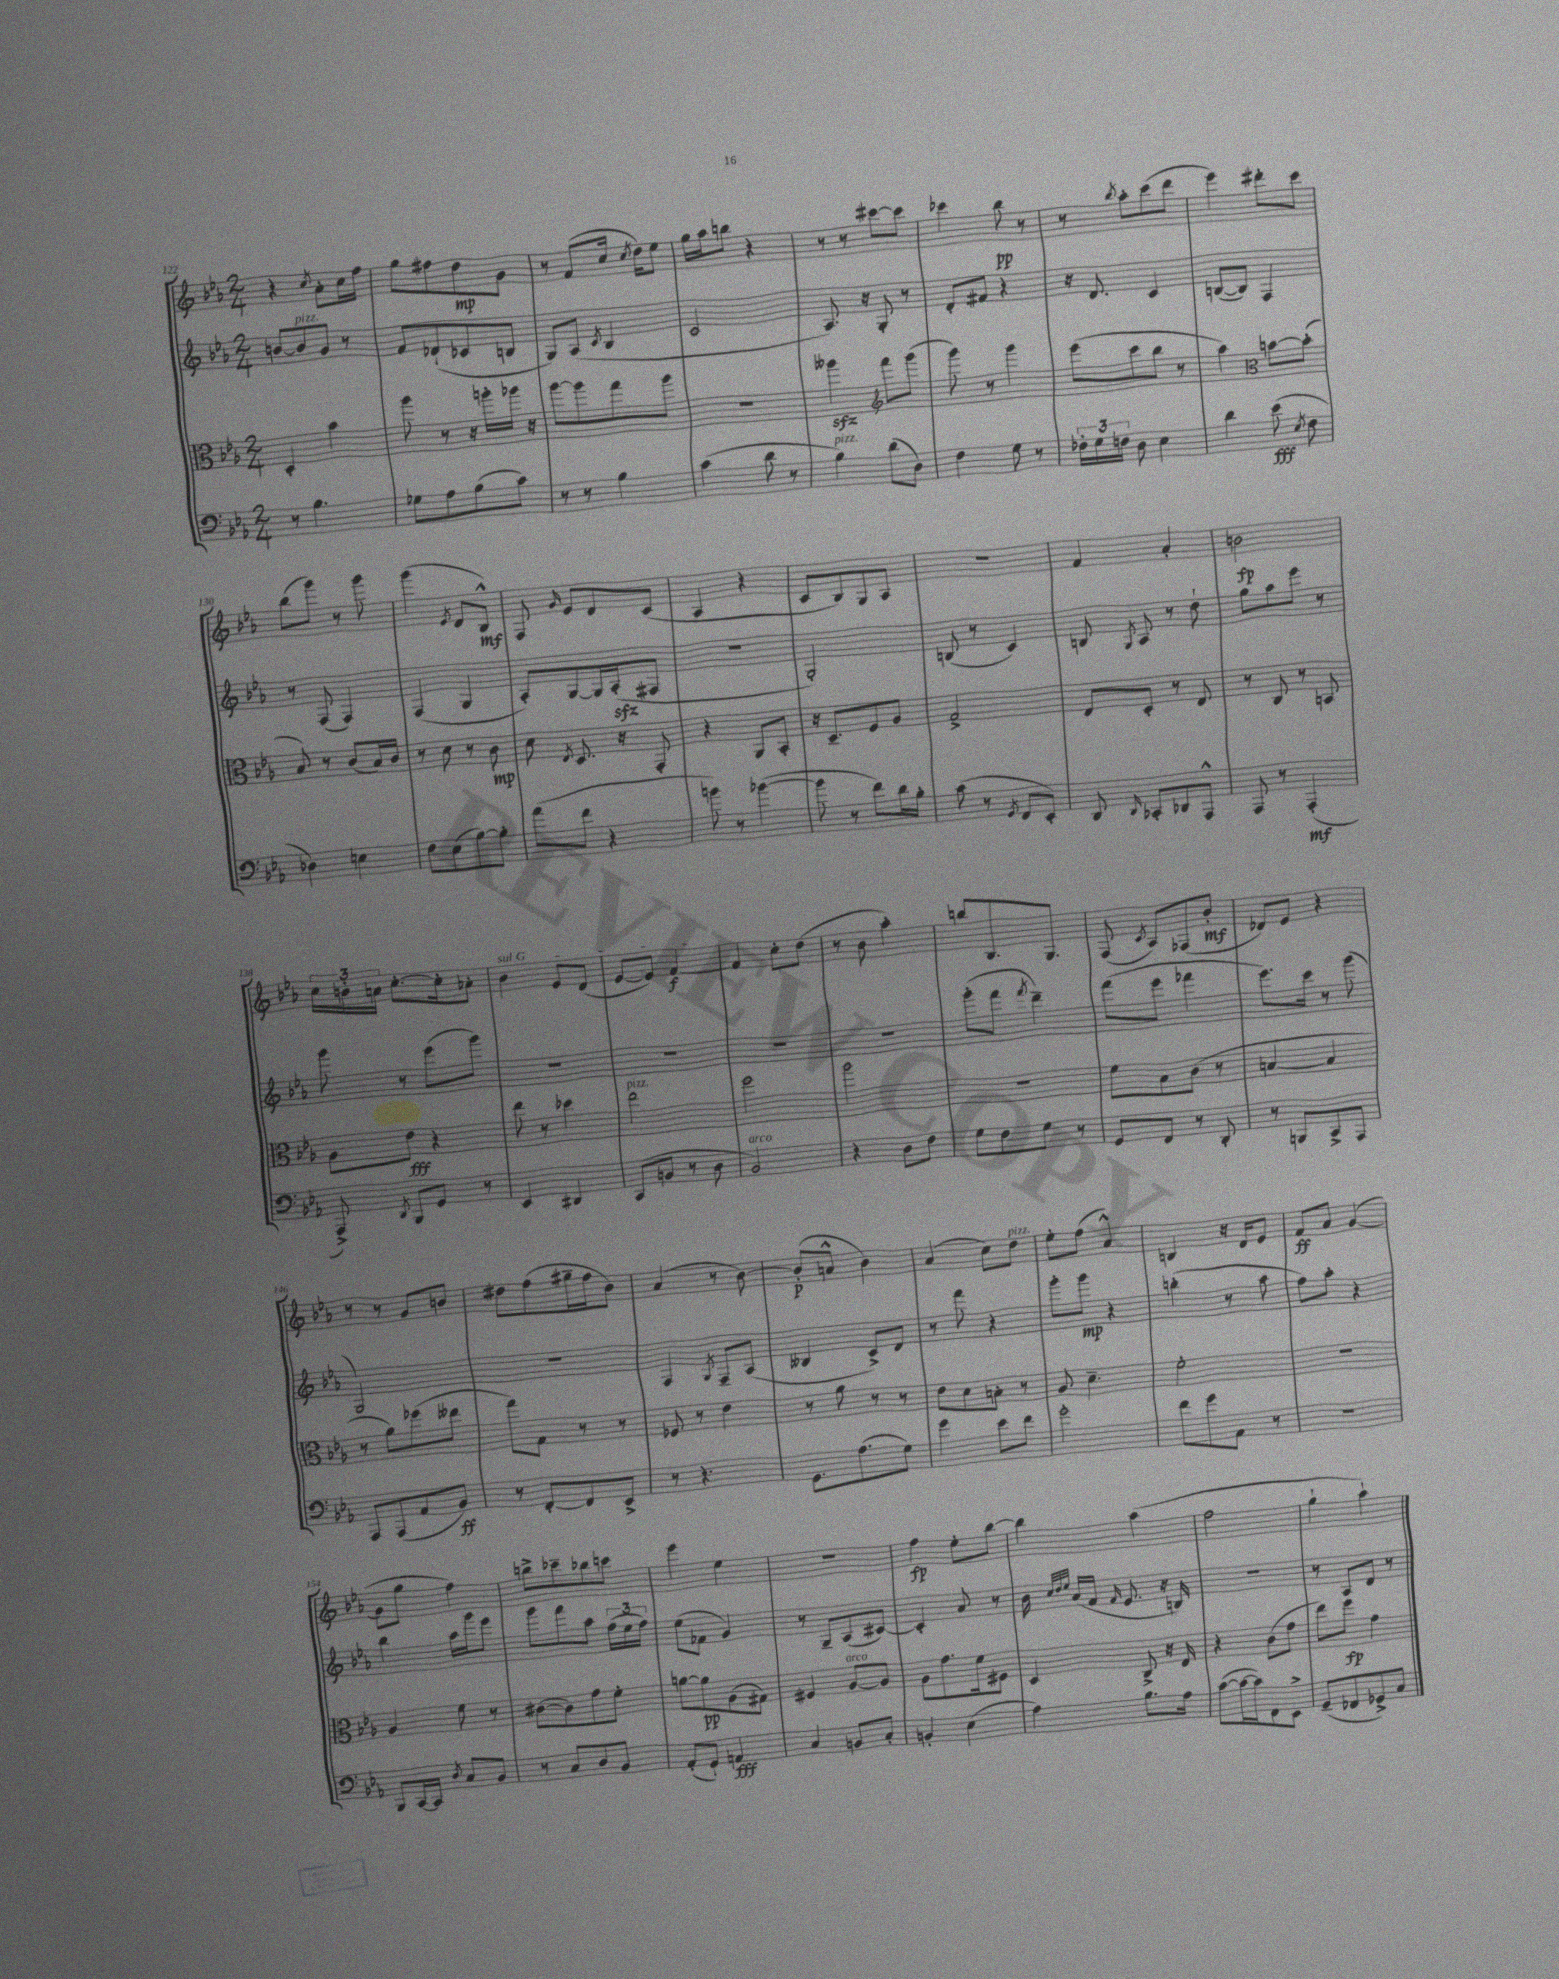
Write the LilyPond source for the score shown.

<<
\new StaffGroup <<
\new Staff = "s0" {
    \clef treble \key ees \major \numericTimeSignature \time 2/4
    \autoBeamOff r4 \acciaccatura { c''8 } aes'8[-. c''16 f''16] |
    g''8[ fis''8 d''8\mp g'8] |
    r8 f'8[( c''16] \acciaccatura { c''8 } d''16[) ees''8] |
    g''16[ aes''16 b''8] r4 |
    r8 r8 cis'''8[~ cis'''8] |
    ces'''4 bes''8\pp r8 |
    r8 \acciaccatura { bes''8 } aes''8[-. c'''8( d'''8] |
    ees'''4) dis'''8[-. c'''8] |
    bes''8[( g'''8]) r8 g'''8 |
    g'''4( \acciaccatura { ees'8 } d'8[ bes8]-^\mf) |
    f8 \grace { g'16 } ees'8[ d'8 c'8]( |
    aes4 r4 |
    c'8[ bes8) g8 aes8] |
    R2 |
    f'4 aes'4-. |
    b'2\fp |
    \tuplet 3/2 { c''16[ b'16-. a'16] } c''8.[~-. c''16-. aes'8]-. |
    \once \override TextSpanner.bound-details.left.text = \markup { \italic "sul G" } bes'4\startTextSpan ees'8[ d'8]( |
    ees'8[~ ees'8]) f'4~\f\stopTextSpan |
    f'4 c''8[-. d''8]( |
    r8 bes'8 aes''4-.) |
    b''8[ bes8. g8.] |
    f8( \acciaccatura { c'8 } aes8[) fes8( bes'8]-.\mf |
    des'8[) ees'8] r4 |
    r8 r8 g'8[ b'8] |
    dis''8[ f''8( gis''16-- f''16 bes'8]) |
    aes'4( r8 bes'8~) |
    bes'8[-.\p( a'8]-^ bes'4) |
    aes'4( c''8[) d''8]^\markup { \italic "pizz." } |
    ees''8[-. f''8]( aes'4-^) |
    b4 r16 d'16[ ees'8] |
    f'8[\ff aes'8] g'4~( |
    g'8[ g''8] f''4) |
    b''8[-> ces'''8-- bes''8 c'''8] |
    ees'''4 ees''4 |
    R2 |
    f''4\fp ees''8[-. bes''8]~ |
    bes''4 aes''4( |
    f''2 |
    g''4-! aes''4-!) \bar "|." |
}
\new Staff = "s1" {
    \clef treble \key ees \major \numericTimeSignature \time 2/4
    \autoBeamOff b'8[~ b'8^\markup { \italic "pizz." } g'8] r8 |
    f'8[ des'8-!( ces'8 b8] |
    g8[) aes8]( \acciaccatura { c'8 } bes4 |
    c'2 |
    aes8.) r16 g8-. r8 |
    d'8[-. fis'8] r4 |
    r16 d'8. c'4 |
    b8[~( b8]) f4 |
    r8 f8( f4) |
    f4( g4 |
    aes8[-.) g8~ g16 aes16-.\sfz( fis8] |
    R2 |
    g2-.) |
    b8( r8 c'4) |
    b8 \acciaccatura { g8 } aes8 r8 d''8-! |
    g''8[ aes''8 ees'''8] r8 |
    g'''8 r8 ees'''8[( g'''8]) |
    R2 |
    R2 |
    R2 |
    R2 |
    g'''8[-.( f'''8] \acciaccatura { f'''8 } d'''4--) |
    f'''8[( ees'''8] fes'''4 |
    ees'''8.[) c'''16] r8 g'''8( |
    g2) |
    r2 |
    f4 \acciaccatura { g8 } f8[-- aes8]( |
    beses4 c'8[->) d'8] |
    r8 f'''8 r4 |
    g'''8[-. g'''8]\mp r4 |
    b''4-.( r8 aes''8 |
    f''8[) aes''8]-. r4 |
    bes''4 aes''16[ g'''16 ees'''8] |
    g'''8[ f'''8 aes''8] \tuplet 3/2 { f''16[( ees''16 f''16]) } |
    ees''8[( fes'8] g'4) |
    r8 g8[-- aes8( cis'8]~) |
    cis'4-. aes'8 r8 |
    bes'16 \grace { c''32[ d''32 ees''32] } aes'16[( f'16] \grace { f'16 } ees'8. r16 b16) |
    R2 |
    r8 aes8[ d'8] r8 \bar "|." |
}
\new Staff = "s2" {
    \clef alto \key ees \major \numericTimeSignature \time 2/4
    \autoBeamOff d4-. bes'4 |
    aes''8 r8 r16 a''16[-. aes''16] r16 |
    aes''8[~ aes''8 g''8 aes''8] |
    r2 |
    aeses''4\sfz \clef treble f'''8[ g'''8]( |
    g'''8) r8 g'''4 |
    ees'''8[( c'''8 bes''8] r8 |
    aes''4) \clef alto b'8[~ b'8]-.( |
    bes8) r8 c'8[( bes16) c'16] |
    r8 d'8 r8 c'8\mp |
    d'8 \acciaccatura { ees8 } d8. r16 g,8-. |
    r4 aes,8[ bes,8]-. |
    r16 d8.[-- f8 aes8] |
    g2-> |
    ees8[ d8]-. r8 ees8 |
    r8 c8 r8 b,8 |
    aes8[ ees'8]\fff r4 |
    ees''8 r8 des''4 |
    ees''2^\markup { \italic "pizz." } |
    f''2 |
    aes''2 |
    R2 |
    f'8[ bes8 c'8]( r8 |
    b4~ b4 |
    r8 aes'8[) fes''8( eeses''8] |
    g''8[) g8] r8 r8 |
    fes8 r8 ees'4 |
    r8 aes'8 r8 r8 |
    ees'8[ d'8 b8]-. r8 |
    aes8 d'4.-- |
    f'2-. |
    R2 |
    aes4 f'8 r8 |
    cis'8[~( cis'8) g'8 f'8]-. |
    a'8[~ a'8\pp aes8( gis8]) |
    fis4 aes8[~^\markup { \italic "arco" } aes8] |
    aes8[ g'8. f'16 fis8] |
    d4 c8-> r16 ees16 |
    r4 c'8[( g'8] |
    ees''8[) f''8]\fp g'4 \bar "|." |
}
\new Staff = "s3" {
    \clef bass \key ees \major \numericTimeSignature \time 2/4
    \autoBeamOff r8 bes4. |
    ges8[ aes8 bes8( c'8]) |
    r8 r8 bes4 |
    c'4( d'8 r8 |
    bes4^\markup { \italic "pizz." }) d'8[( d8]) |
    f4 g8 r8 |
    \tuplet 3/2 { fes16[-. g16 f16] } d8 ees4 |
    d'4 ees'8\fff( \acciaccatura { ees8 } f8 |
    des4) e4 |
    f8[ ees8( bes8~) bes8]-. |
    aes'8[( f'8] r4 |
    b'8) r8 bes'4~( |
    bes'8 r8 f'8[) d'16 bes16]-. |
    c'8( r8 \acciaccatura { g,8 } f,8[ ees,8]-.) |
    d,8 \grace { d,16 } ces,8[-. des,8 aes,,8]-^ |
    aes,,8 r8 aes,,4-.\mf( |
    aes,,8->) \acciaccatura { d,8 } bes,,8[ g,8] r8 |
    ees,4 dis,4 |
    c,8[( b,8] r8 d8 |
    bes,2^\markup { \italic "arco" }) |
    r4 d8[ f8] |
    g8[ f8 g8] r8 |
    g,8[ f,8] r8 d,8-. |
    r8 b,,8[ c,8-> aes,,8] |
    aes,,8[ aes,,8( aes,8 bes,8]\ff) |
    r8 f,8[~-. f,8 ees,8]-> |
    r8 r4. |
    g,8.[ aes8.( g8]) |
    g'4 ees'8[ f'8] |
    g'2-. |
    f'8[ g'8 aes,8] r8 |
    R2 |
    bes,,8[ c,16~ c,16] \acciaccatura { d8 } c8[ bes,8] |
    r8 c8[ d8 bes,8] |
    aes,8[-.( g,8]-!) a,4\fff |
    c4 b,8[ c8]-. |
    b,4-. ees4( |
    aes4) bes8.[ aes16] |
    c'8[~( c'16~ c'16) f,8 ees,8]-> |
    g,8[--( fes,8 ges,8->) c8] \bar "|." |
}
>>
>>
\layout { \context { \Score currentBarNumber = #122 } }
